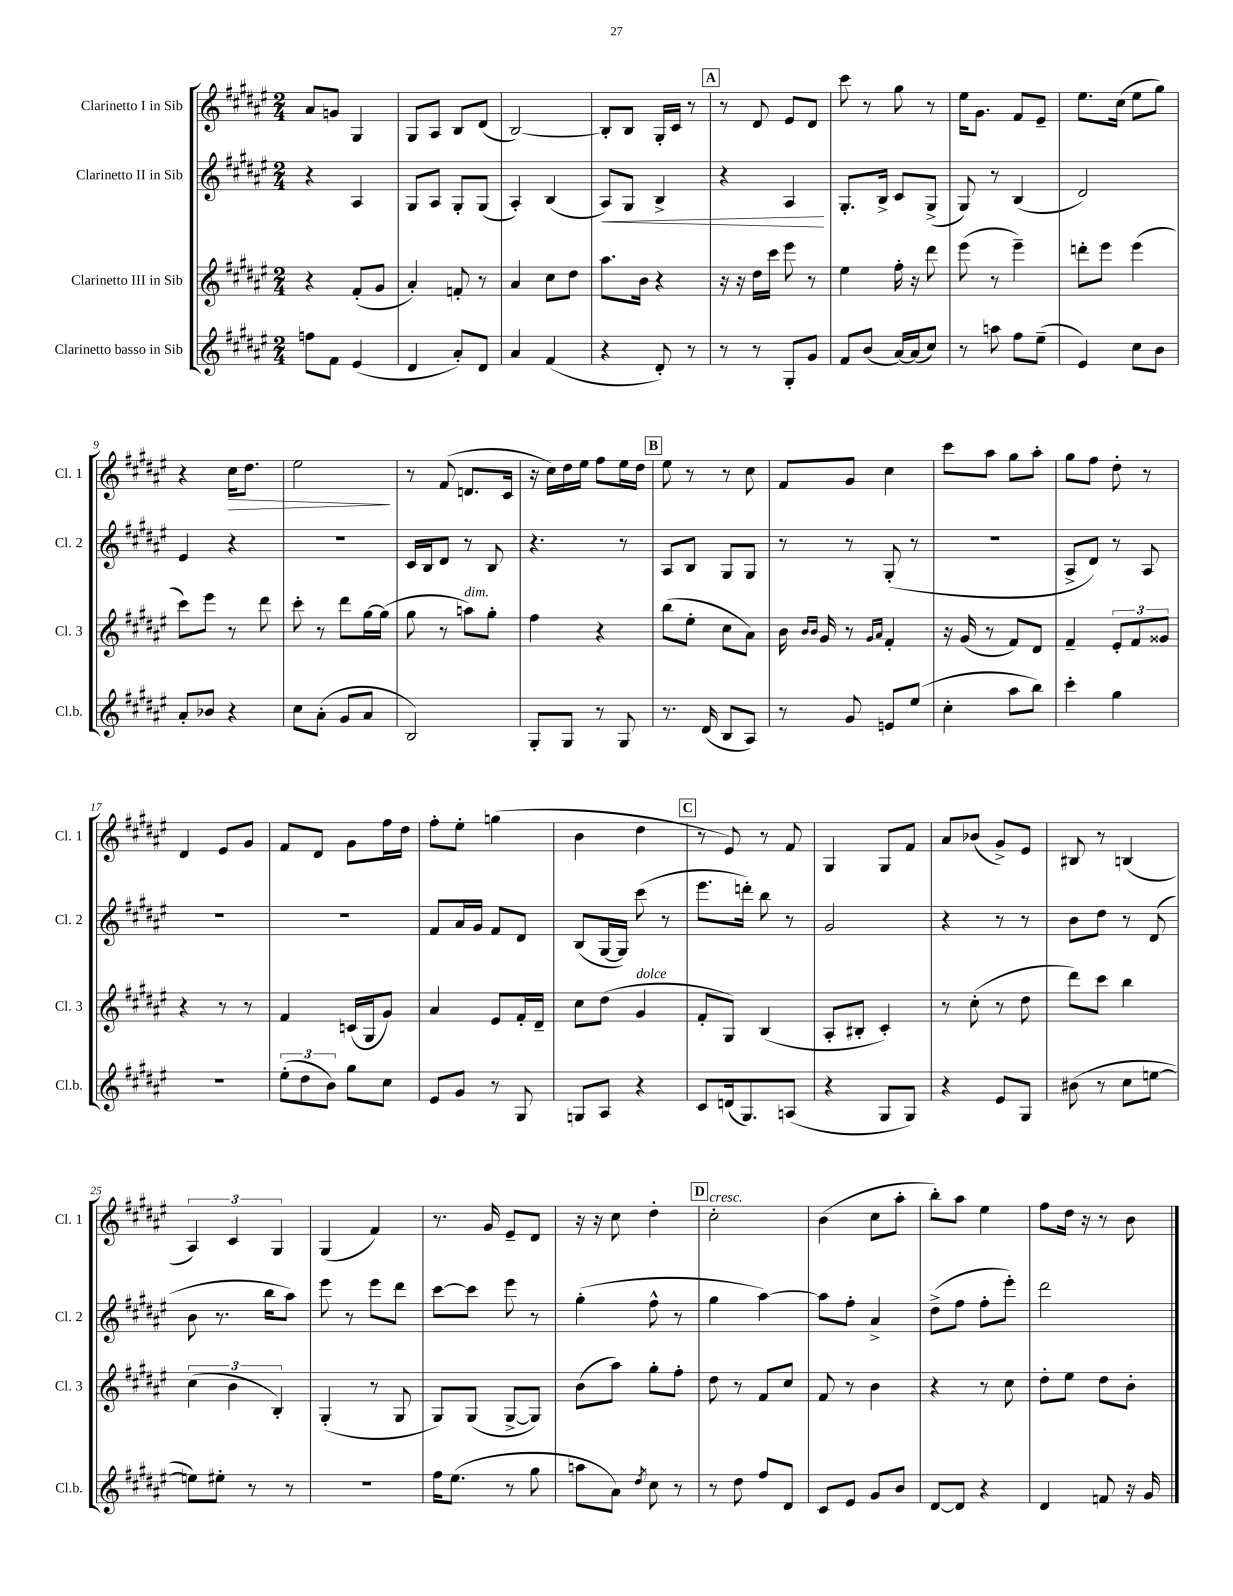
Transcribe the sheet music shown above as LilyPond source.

<<
\new StaffGroup <<
\new Staff = "s0" \with { instrumentName = "Clarinetto I in Sib" shortInstrumentName = "Cl. 1" } {
    \clef treble \key fis \major \numericTimeSignature \time 2/4
    ais'8 g'8 gis4 |
    gis8 ais8 b8 dis'8( |
    b2~) |
    b8-. b8 gis16-. cis'16 r8 |
    \mark \markup { \box "A" } r8 dis'8 eis'8 dis'8 |
    cis'''8 r8 gis''8 r8 |
    eis''16 gis'8. fis'8 eis'8-- |
    eis''8. cis''16( eis''8 gis''8) |
    r4 cis''16\> dis''8. |
    eis''2\! |
    r8 fis'8( d'8. cis'16 |
    r16 cis''16) dis''16 eis''16 fis''8 eis''16 dis''16 |
    \mark \markup { \box "B" } eis''8 r8 r8 cis''8 |
    fis'8 gis'8 cis''4 |
    cis'''8 ais''8 gis''8 ais''8-. |
    gis''8 fis''8 dis''8-. r8 |
    dis'4 eis'8 gis'8 |
    fis'8 dis'8 gis'8 fis''16 dis''16 |
    fis''8-. eis''8-. g''4( |
    b'4 dis''4 |
    \mark \markup { \box "C" } r8 eis'8) r8 fis'8 |
    gis4 gis8 fis'8 |
    ais'8 bes'8( gis'8->) eis'8 |
    bis8 r8 b4( |
    \tuplet 3/2 { ais4) cis'4 gis4 } |
    gis4( fis'4) |
    r8. gis'16 eis'8-- dis'8 |
    r16 r16 cis''8 dis''4-. |
    \mark \markup { \box "D" } cis''2-.^\markup { \italic "cresc." } |
    b'4( cis''8 ais''8-. |
    b''8-.) ais''8 eis''4 |
    fis''8 dis''16 r16 r8 b'8 \bar "|." |
}
\new Staff = "s1" \with { instrumentName = "Clarinetto II in Sib" shortInstrumentName = "Cl. 2" } {
    \clef treble \key fis \major \numericTimeSignature \time 2/4
    r4 ais4 |
    gis8 ais8 gis8-. gis8( |
    ais4-.) b4( |
    ais8\<) gis8 b4-> |
    \mark \markup { \box "A" } r4 ais4\! |
    gis8.-. b16-> cis'8 gis8->( |
    gis8) r8 b4( |
    dis'2) |
    eis'4 r4 |
    R2 |
    cis'16 b16 dis'8 r8 b8 |
    r4. r8 |
    \mark \markup { \box "B" } ais8 b8 gis8 gis8 |
    r8 r8 gis8-.( r8 |
    R2 |
    ais8-> dis'8) r8 ais8 |
    R2 |
    R2 |
    fis'8 ais'16 gis'16 fis'8 dis'8 |
    b8( gis16~ gis16) cis'''8( r8 |
    \mark \markup { \box "C" } eis'''8. d'''16-.) b''8 r8 |
    gis'2 |
    r4 r8 r8 |
    b'8 dis''8 r8 dis'8( |
    b'8 r8. b''16 ais''8) |
    eis'''8 r8 eis'''8 dis'''8 |
    cis'''8~ cis'''8 eis'''8 r8 |
    gis''4-.( fis''8-^ r8 |
    \mark \markup { \box "D" } gis''4 ais''4~) |
    ais''8 fis''8-. ais'4-> |
    dis''8->( fis''8 fis''8-. eis'''8-.) |
    dis'''2 \bar "|." |
}
\new Staff = "s2" \with { instrumentName = "Clarinetto III in Sib" shortInstrumentName = "Cl. 3" } {
    \clef treble \key fis \major \numericTimeSignature \time 2/4
    r4 fis'8-.( gis'8 |
    ais'4-.) f'8-. r8 |
    ais'4 cis''8 dis''8 |
    ais''8. b'16 r4 |
    \mark \markup { \box "A" } r16 r16 dis''16 cis'''16 eis'''8 r8 |
    eis''4 fis''16-. r16 dis'''8 |
    eis'''8( r8 eis'''4--) |
    d'''8-. eis'''8 eis'''4( |
    cis'''8) eis'''8 r8 dis'''8 |
    cis'''8-. r8 dis'''8 gis''16~ gis''16( |
    gis''8 r8 a''8^\markup { \italic "dim." }) gis''8-. |
    fis''4 r4 |
    \mark \markup { \box "B" } b''8( eis''8-. cis''8 ais'8) |
    b'16 \grace { b'16 b'16 } gis'16 r8 \grace { gis'16 ais'16 } fis'4-. |
    r16 gis'16( r8 fis'8) dis'8 |
    fis'4-- \tuplet 3/2 { eis'8-. fis'8 gisis'8 } |
    r4 r8 r8 |
    fis'4 c'16( gis16 gis'8) |
    ais'4 eis'8 fis'16-. dis'16-- |
    cis''8 dis''8( gis'4^\markup { \italic "dolce" } |
    \mark \markup { \box "C" } fis'8-. gis8) b4( |
    ais8-. bis8-. cis'4-.) |
    r8 cis''8-.( r8 dis''8 |
    dis'''8) cis'''8 b''4 |
    \tuplet 3/2 { cis''4( b'4 b4-.) } |
    gis4-.( r8 gis8 |
    gis8) gis8( gis8~-> gis8) |
    b'8( ais''8) gis''8-. fis''8-. |
    \mark \markup { \box "D" } dis''8 r8 fis'8 cis''8 |
    fis'8 r8 b'4 |
    r4 r8 cis''8 |
    dis''8-. eis''8 dis''8 b'8-. \bar "|." |
}
\new Staff = "s3" \with { instrumentName = "Clarinetto basso in Sib" shortInstrumentName = "Cl.b." } {
    \clef treble \key fis \major \numericTimeSignature \time 2/4
    f''8 fis'8 eis'4( |
    dis'4 ais'8-.) dis'8 |
    ais'4 fis'4( |
    r4 dis'8-.) r8 |
    \mark \markup { \box "A" } r8 r8 gis8-. gis'8 |
    fis'8 b'8( ais'16~) ais'16( cis''8) |
    r8 a''8 fis''8 eis''8--( |
    eis'4) cis''8 b'8 |
    ais'8-. bes'8 r4 |
    cis''8 ais'8-.( gis'8 ais'8 |
    b2) |
    gis8-. gis8 r8 gis8 |
    \mark \markup { \box "B" } r8. dis'16( b8 ais8) |
    r8 gis'8 e'8 eis''8( |
    cis''4-. ais''8 b''8) |
    cis'''4-. gis''4 |
    R2 |
    \tuplet 3/2 { eis''8-.( dis''8 b'8) } gis''8 cis''8 |
    eis'8 gis'8 r8 gis8 |
    g8 ais8 r4 |
    \mark \markup { \box "C" } cis'8 d'16( gis8.) a8( |
    r4 gis8 gis8) |
    r4 eis'8 gis8 |
    bis'8( r8 cis''8 e''8~ |
    e''8) eis''8-. r8 r8 |
    R2 |
    fis''16 eis''8.( r8 gis''8 |
    a''8 ais'8) \acciaccatura { dis''8 } cis''8 r8 |
    \mark \markup { \box "D" } r8 dis''8 fis''8 dis'8 |
    cis'8 eis'8 gis'8 b'8 |
    dis'8~ dis'8 r4 |
    dis'4 f'8 r16 gis'16 \bar "|." |
}
>>
>>
